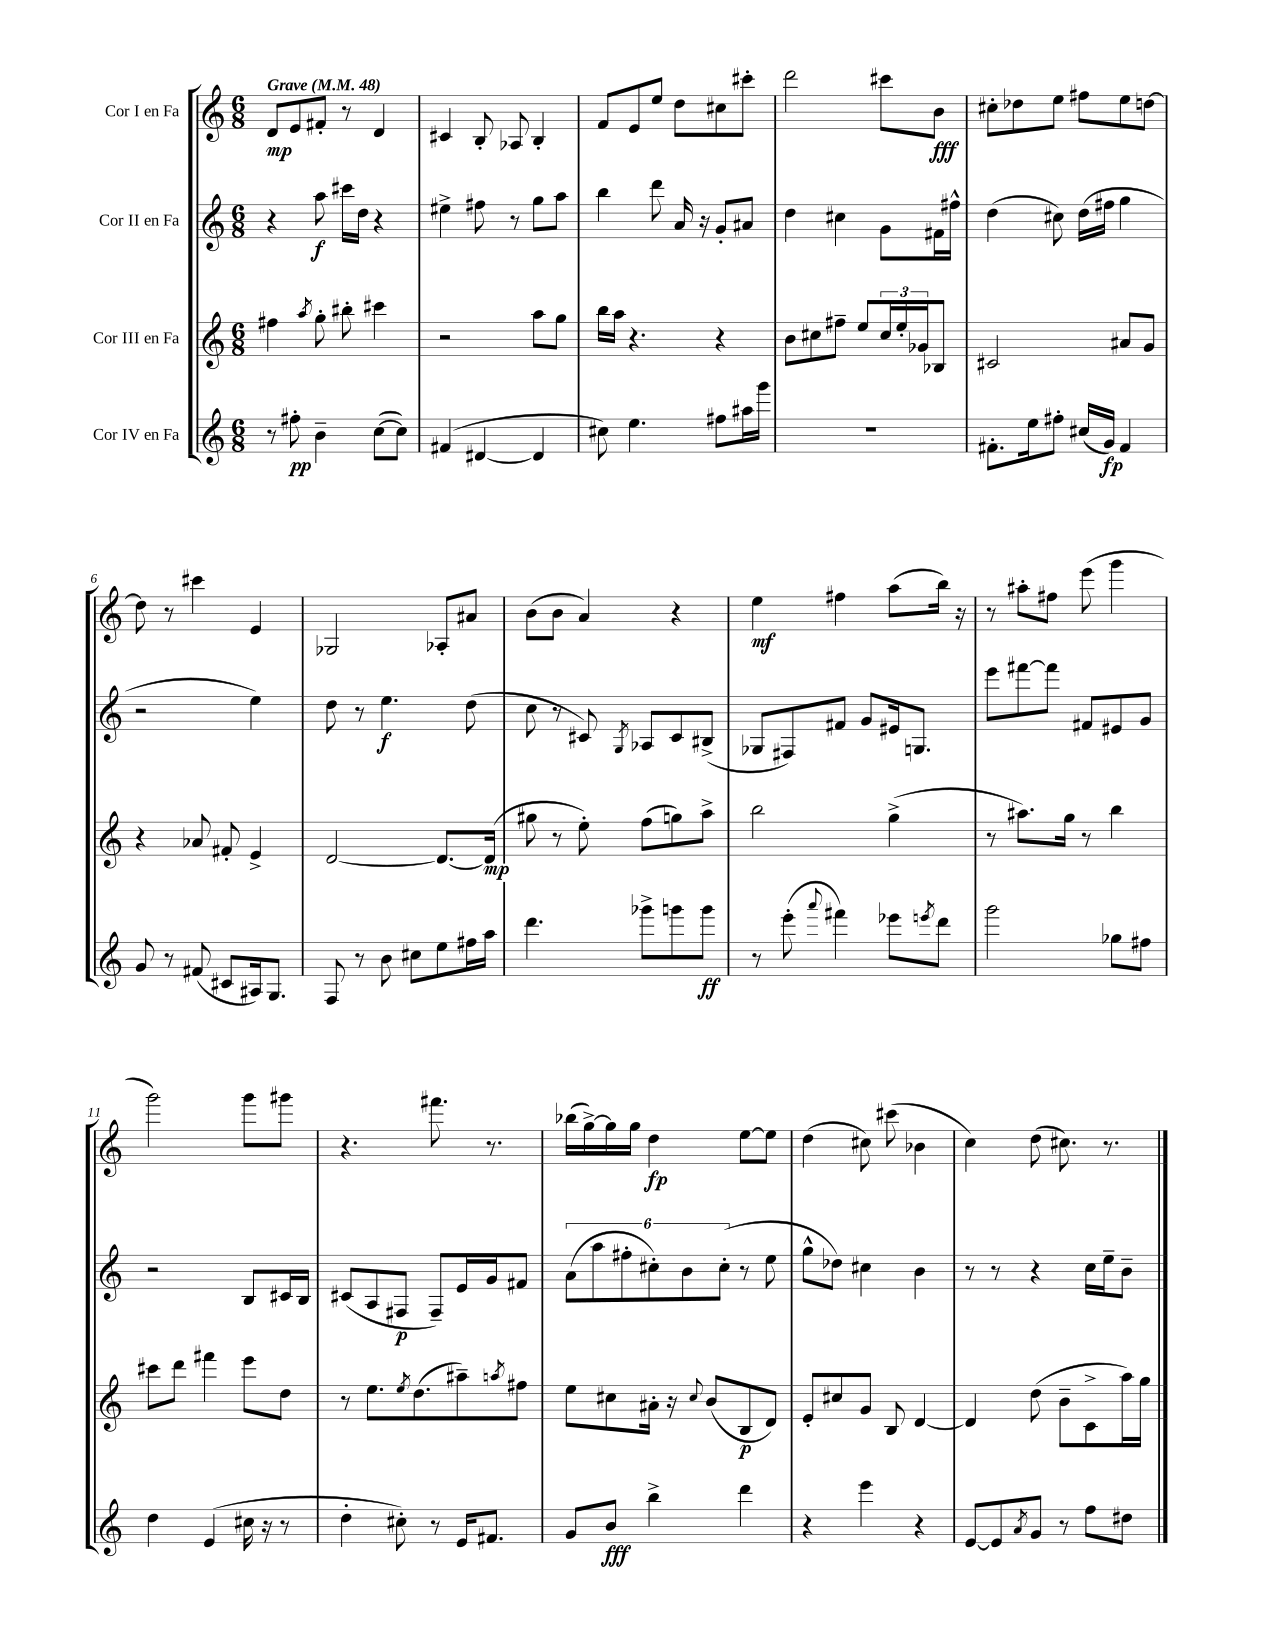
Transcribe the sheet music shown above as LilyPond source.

<<
\new StaffGroup <<
\new Staff = "s0" \with { instrumentName = "Cor I en Fa" } {
    \clef treble \key c \major \numericTimeSignature \time 6/8 \tempo "Grave" 4 = 48
    d'8\mp e'8 fis'8-. r8 d'4 |
    cis'4 b8-. aes8 b4-. |
    f'8 e'8 e''8 d''8 cis''8 cis'''8-. |
    d'''2 cis'''8 b'8\fff |
    cis''8-. des''8 e''8 fis''8 e''8 d''8~ |
    d''8 r8 cis'''4 e'4 |
    ges2 aes8-. ais'8 |
    b'8( b'8 a'4) r4 |
    e''4\mf fis''4 a''8( b''16) r16 |
    r8 ais''8-. fis''8 e'''8( g'''4 |
    g'''2) g'''8 gis'''8 |
    r4. fis'''8. r8. |
    bes''16( g''16~->) g''16 g''16 d''4\fp e''8~ e''8 |
    d''4( cis''8) cis'''8( bes'4 |
    c''4) d''8( cis''8.) r8. \bar "|." |
}
\new Staff = "s1" \with { instrumentName = "Cor II en Fa" } {
    \clef treble \key c \major \numericTimeSignature \time 6/8
    r4 a''8\f cis'''16 d''16 r4 |
    eis''4-> fis''8 r8 g''8 a''8 |
    b''4 d'''8 a'16 r16 g'8-. ais'8 |
    d''4 cis''4 g'8 fis'16 fis''16-^ |
    d''4( cis''8) d''16( fis''16 g''4 |
    r2 e''4) |
    d''8 r8 e''4.\f d''8( |
    c''8 r8 cis'8) \acciaccatura { g8 } aes8 cis'8 bis8->( |
    ges8 fis8) fis'8 g'8 eis'16 g8. |
    e'''8 fis'''8~ fis'''8 fis'8 eis'8 g'8 |
    r2 b8 cis'16 b16 |
    cis'8( a8 fis8\p fis8--) e'16 g'16 fis'8 |
    \tuplet 6/4 { a'8( a''8 fis''8-. cis''8-.) b'8 cis''8-.( } r8 e''8 |
    g''8-^ des''8) cis''4 b'4 |
    r8 r8 r4 c''16 e''16-- b'8-- \bar "|." |
}
\new Staff = "s2" \with { instrumentName = "Cor III en Fa" } {
    \clef treble \key c \major \numericTimeSignature \time 6/8
    fis''4 \acciaccatura { a''8 } g''8-. bis''8-. cis'''4 |
    r2 a''8 g''8 |
    b''16 a''16 r4. r4 |
    b'8 cis''8 fis''8-- e''8 \tuplet 3/2 { cis''16 e''16-. ges'16 } bes8 |
    cis'2 ais'8 g'8 |
    r4 aes'8 fis'8-. e'4-> |
    d'2~ d'8.~ d'16\mp( |
    gis''8 r8 e''8-.) f''8( g''8) a''8-> |
    b''2 g''4->( |
    r8 ais''8.) g''16 r8 b''4 |
    cis'''8 d'''8 fis'''4 e'''8 d''8 |
    r8 e''8. \acciaccatura { e''8 } d''8.( ais''8--) \acciaccatura { a''8 } fis''8 |
    e''8 cis''8 ais'16-. r16 \appoggiatura { cis''8 } b'8( b8\p d'8) |
    e'8-. cis''8 g'8 b8 d'4~ |
    d'4 d''8( b'8-- c'8-> a''16) g''16 \bar "|." |
}
\new Staff = "s3" \with { instrumentName = "Cor IV en Fa" } {
    \clef treble \key c \major \numericTimeSignature \time 6/8
    r8 fis''8-.\pp b'4-- c''8~( c''8) |
    fis'4( dis'4~ dis'4 |
    cis''8) e''4. fis''8 ais''16 g'''16 |
    R2. |
    fis'8.-. e''16 fis''8-. cis''16( g'16\fp) fis'4 |
    g'8 r8 fis'8( cis'8 ais16) g8. |
    f8 r8 b'8 cis''8 e''8 fis''16 a''16 |
    d'''4. ges'''8-> g'''8 g'''8\ff |
    r8 e'''8-.( \appoggiatura { a'''8 } fis'''4) ees'''8 \acciaccatura { e'''8 } d'''8 |
    g'''2 ges''8 fis''8 |
    d''4 e'4( cis''16 r16 r8 |
    d''4-. cis''8-.) r8 e'16 fis'8. |
    g'8 b'8\fff b''4-> d'''4 |
    r4 e'''4 r4 |
    e'8~ e'8 \acciaccatura { a'8 } g'8 r8 f''8 dis''8 \bar "|." |
}
>>
>>
